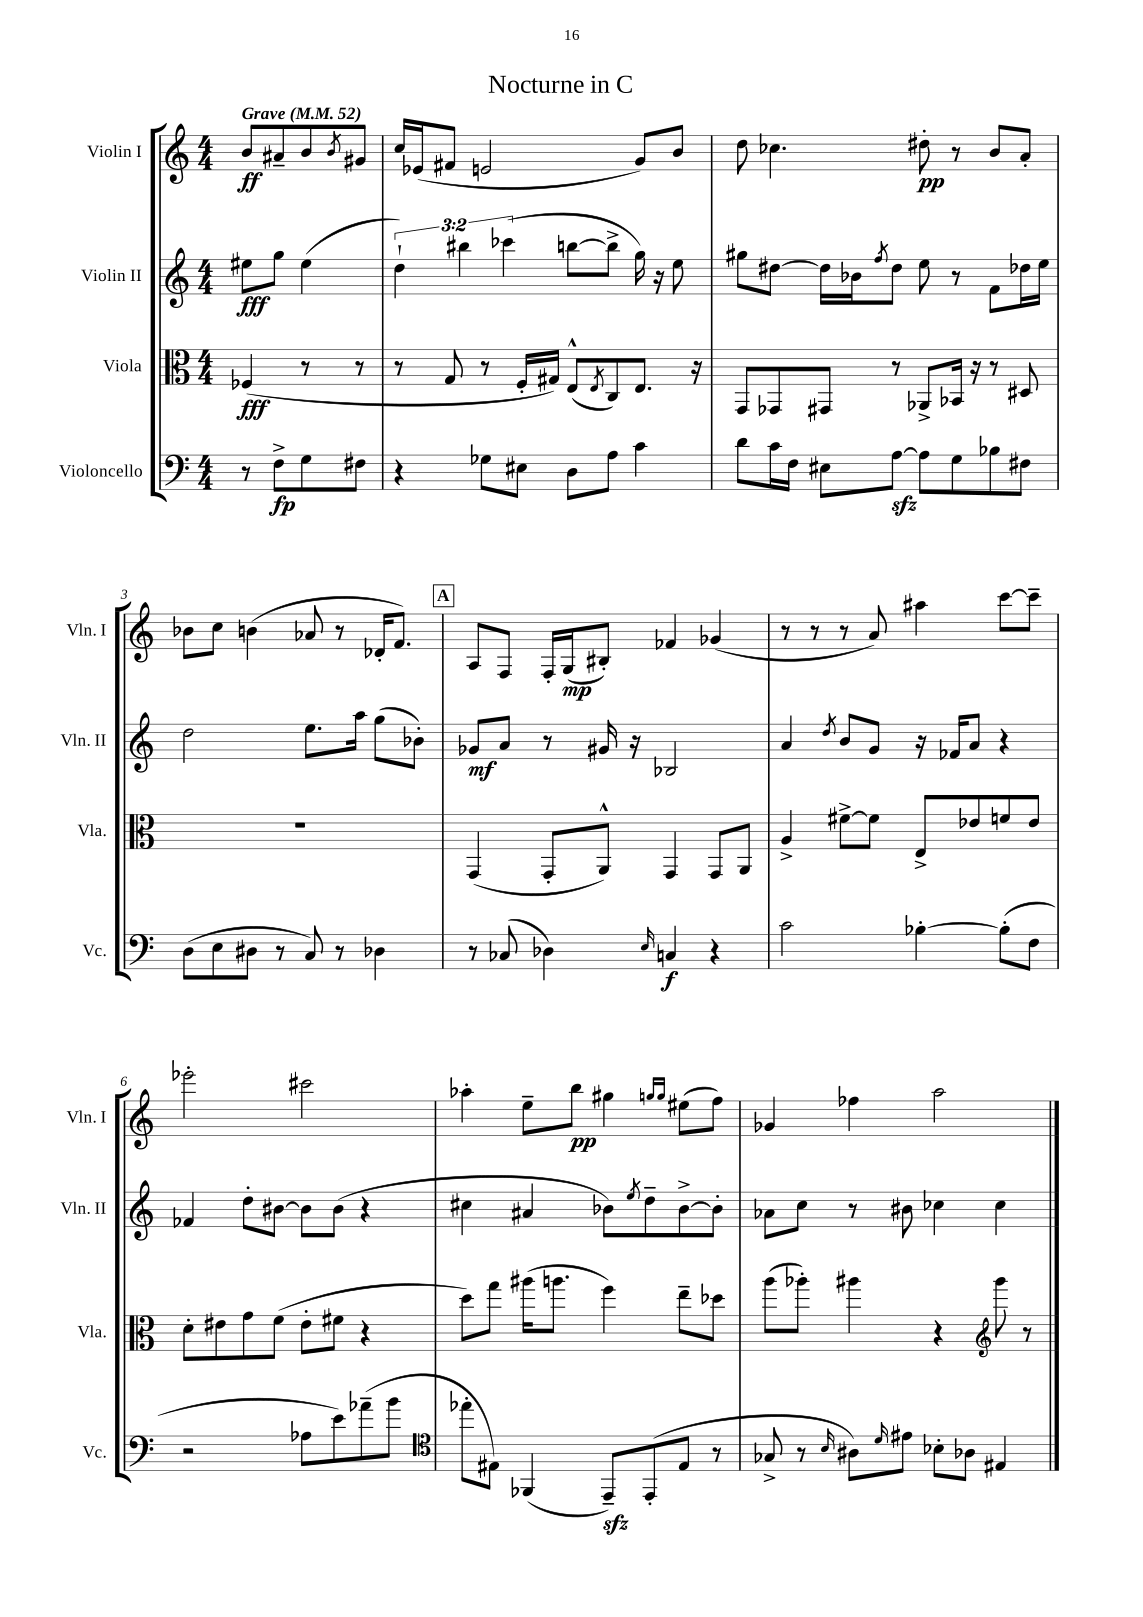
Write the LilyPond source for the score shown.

\header { title = "Nocturne in C" }
<<
\new StaffGroup <<
\new Staff = "s0" \with { instrumentName = "Violin I" shortInstrumentName = "Vln. I" } {
    \clef treble \key c \major \numericTimeSignature \time 4/4 \partial 2 \tempo "Grave" 4 = 52
    b'8\ff ais'8-- b'8 \acciaccatura { b'8 } gis'8 |
    c''16 ees'16( fis'8 e'2 g'8) b'8 |
    d''8 ces''4. dis''8-.\pp r8 b'8 a'8-. |
    bes'8 c''8 b'4( aes'8 r8 des'16-. f'8.) |
    \mark \markup { \box "A" } a8 f8 f16-. g16\mp( bis8-.) fes'4 ges'4( |
    r8 r8 r8 a'8) ais''4 c'''8~ c'''8-- |
    ees'''2-. cis'''2 |
    aes''4-. e''8-- b''8\pp gis''4 \grace { g''16 g''16 } eis''8( f''8) |
    ges'4 fes''4 a''2 \bar "|." |
}
\new Staff = "s1" \with { instrumentName = "Violin II" shortInstrumentName = "Vln. II" } {
    \clef treble \key c \major \numericTimeSignature \time 4/4 \override Staff.TupletNumber.text = #tuplet-number::calc-fraction-text \partial 2
    eis''8\fff g''8 eis''4( |
    \tuplet 3/2 { d''4-!) bis''4 ces'''4( } b''8~ b''8-> g''16) r16 e''8 |
    gis''8 dis''8~ dis''16 bes'16 \acciaccatura { f''8 } dis''8 e''8 r8 f'8 des''16 e''16 |
    d''2 e''8. a''16 g''8( bes'8-.) |
    \mark \markup { \box "A" } ges'8\mf a'8 r8 gis'16 r16 bes2 |
    a'4 \acciaccatura { d''8 } b'8 g'8 r16 fes'16 a'8 r4 |
    fes'4 d''8-. bis'8~ bis'8 bis'8( r4 |
    cis''4 ais'4 bes'8) \acciaccatura { e''8 } d''8-- bes'8~-> bes'8-. |
    aes'8 c''8 r8 bis'8 ces''4 ces''4 \bar "|." |
}
\new Staff = "s2" \with { instrumentName = "Viola" shortInstrumentName = "Vla." } {
    \clef alto \key c \major \numericTimeSignature \time 4/4 \partial 2
    fes4\fff( r8 r8 |
    r8 g8 r8 f16-. gis16) e8-^( \acciaccatura { e8 } c8) e8. r16 |
    g,8 ges,8 gis,8 r8 aes,8-> bes,16 r16 r8 dis8 |
    R1 |
    \mark \markup { \box "A" } g,4( g,8-. a,8-^) g,4 g,8 a,8 |
    a4-> fis'8~-> fis'8 e8-> ees'8 f'8 ees'8 |
    d'8-. eis'8 g'8 f'8( eis'8-. fis'8 r4 |
    d''8) g''8 ais''16( a''8. f''4) e''8-- des''8 |
    a''8( aes''8-.) ais''4 r4 \clef treble g'''8 r8 \bar "|." |
}
\new Staff = "s3" \with { instrumentName = "Violoncello" shortInstrumentName = "Vc." } {
    \clef bass \key c \major \numericTimeSignature \time 4/4 \partial 2
    r8 f8->\fp g8 fis8 |
    r4 ges8 eis8 d8 a8 c'4 |
    d'8 c'16 f16 eis8 a8~\sfz a8 g8 bes8 fis8 |
    d8( e8 dis8 r8 c8) r8 des4 |
    \mark \markup { \box "A" } r8 ces8( des4) \grace { e16 } c4\f r4 |
    c'2 bes4~-. bes8-.( f8 |
    r2 aes8 e'8) aes'8--( b'8 |
    \clef tenor ees''8-. eis8) fes,4( e,8--\sfz) e,8-.( eis8 r8 |
    ges8-> r8 \grace { b16 } ais8) \grace { d'16 } eis'8 bes8-. aes8 eis4 \bar "|." |
}
>>
>>
